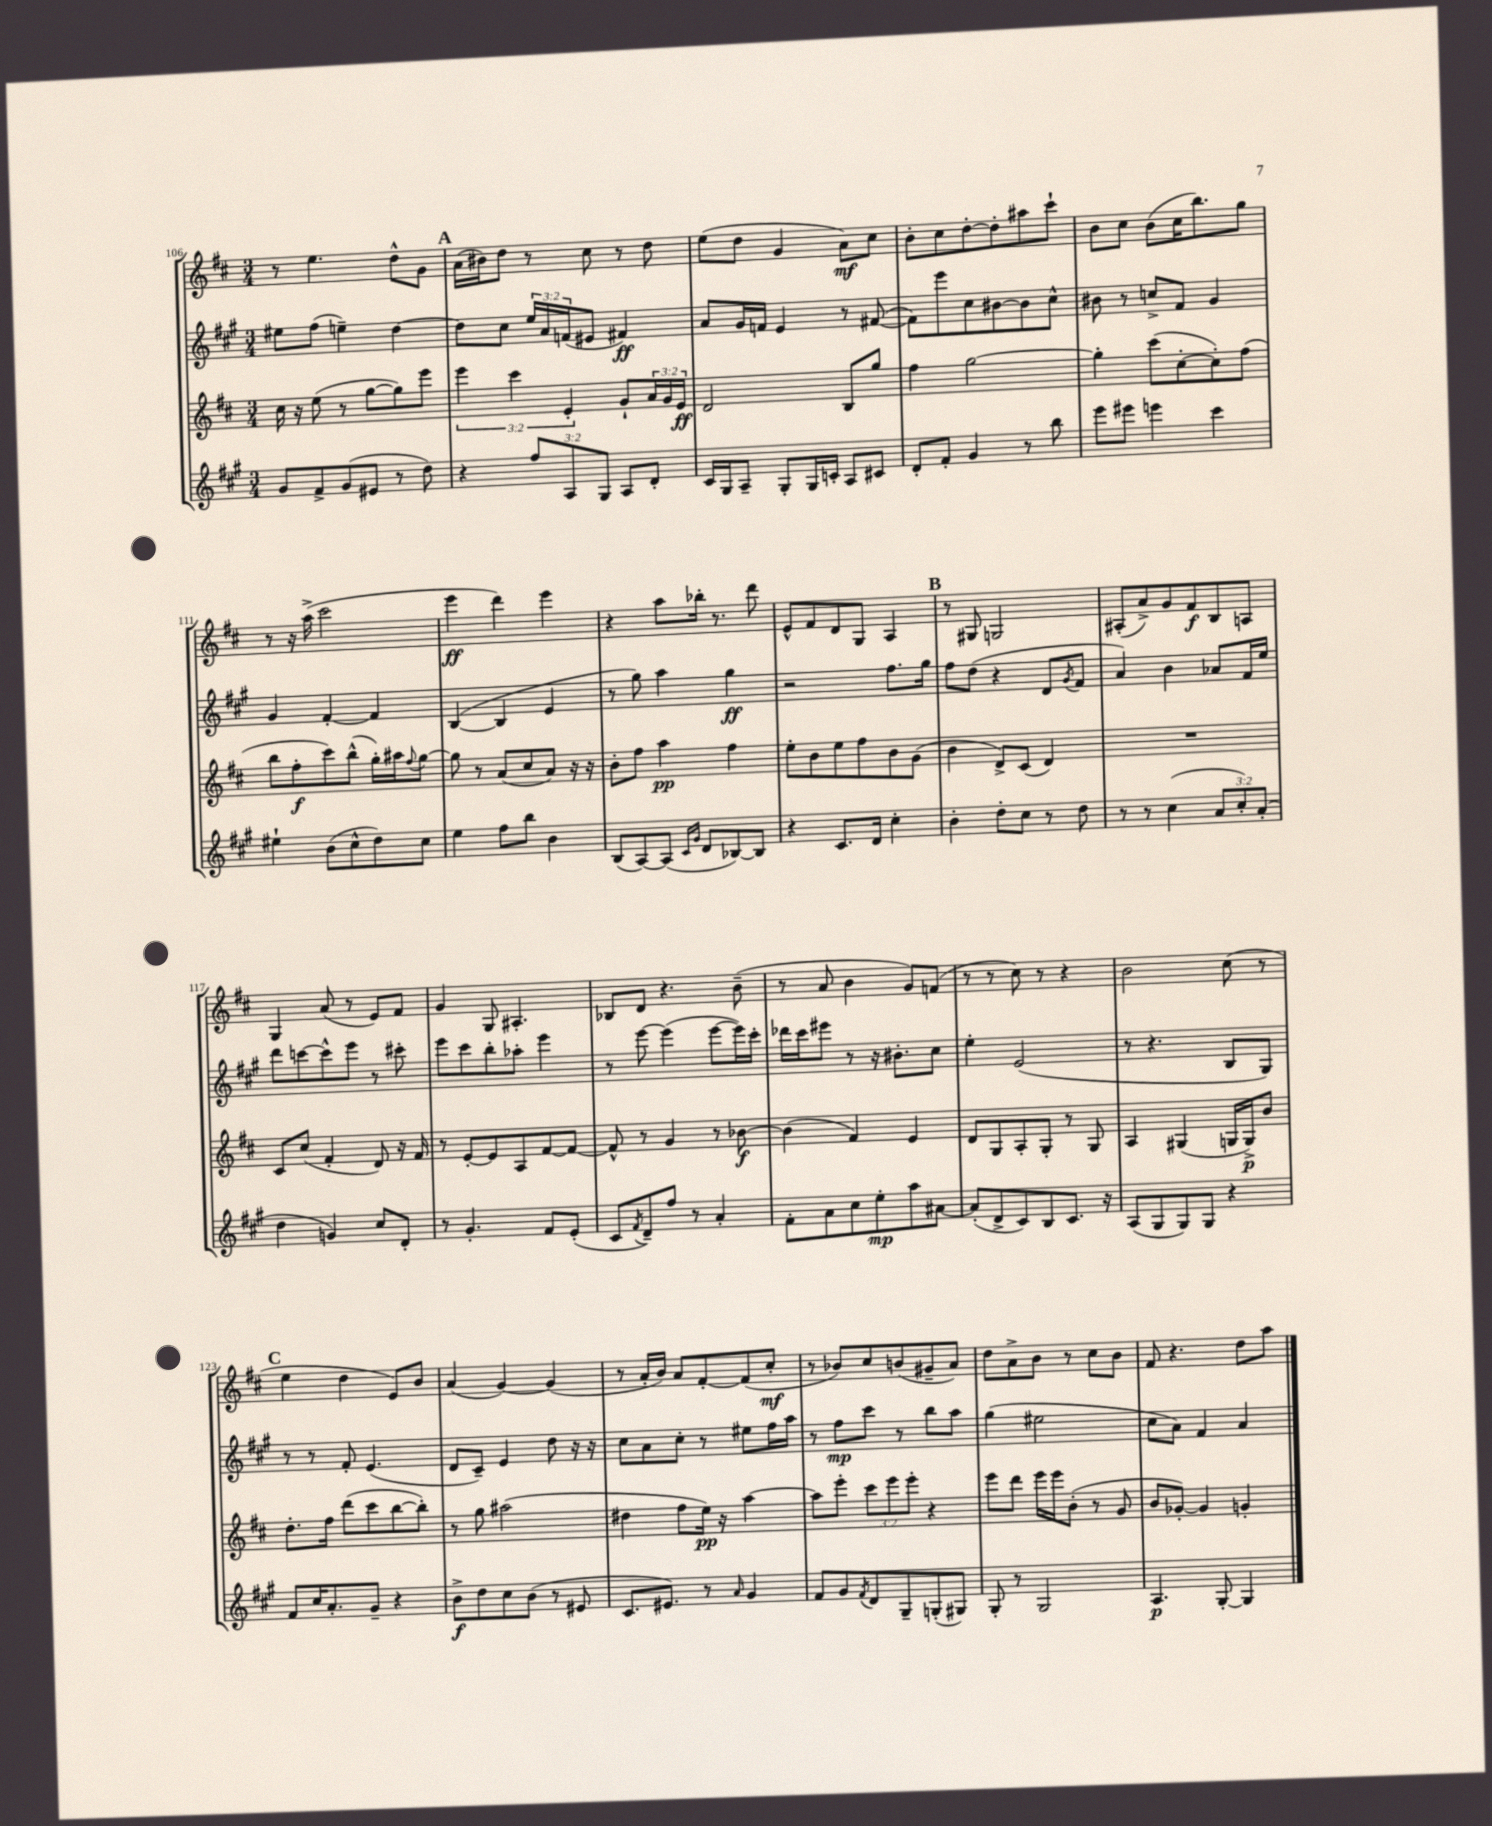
<<
\new StaffGroup <<
\new Staff = "s0" {
    \clef treble \key d \major \numericTimeSignature \time 3/4
    r8 e''4. d''8-^ g'8 |
    \mark \markup { \bold "A" } a'16( bis'16) d''8 r8 cis''8 r8 d''8 |
    e''8( d''8 g'4 a'8\mf) cis''8 |
    b'8-. cis''8 d''8~-. d''8-. ais''8 cis'''8-! |
    b'8 cis''8 b'8( cis''16 b''8.) g''8 |
    r8 r16 a''16->( cis'''2 |
    e'''4\ff d'''4) e'''4 |
    r4 a''8 bes''16-. r8. d'''8 |
    e'8-^ fis'8 d'8 g8 a4 |
    \mark \markup { \bold "B" } r8 gis8 g2 |
    ais8-.( a'8->) g'8 fis'8\f b8 a8 |
    g4 a'8( r8 e'8) fis'8 |
    g'4 g8 ais4.-. |
    bes8 d'8 r4. b'8--( |
    r8 a'8 b'4 g'8) f'8( |
    r8 r8 cis''8) r8 r4 |
    b'2 cis''8( r8 |
    \mark \markup { \bold "C" } e''4 d''4 e'8) b'8 |
    a'4( g'4~) g'4( |
    r8 a'16-. b'16) a'8 fis'8~-. fis'8( cis''8-.\mf |
    r8 bes'8) cis''8 b'8( gis'8-- a'8) |
    d''8 a'8-> b'8 r8 cis''8 b'8 |
    fis'8 r4. d''8 a''8 \bar "|." |
}
\new Staff = "s1" {
    \clef treble \key a \major \numericTimeSignature \time 3/4 \override Staff.TupletNumber.text = #tuplet-number::calc-fraction-text
    eis''8 fis''8( e''4--) d''4~ |
    \mark \markup { \bold "A" } d''8 cis''8 \tuplet 3/2 { e''16 a'16 f'16( } eis'8 fis'4\ff) |
    a'8 gis'16 f'16 e'4 r8 fis'8~( |
    fis'8) e'''8 cis''8 bis'8~ bis'8 cis''8-^ |
    bis'8 r8 c''8-> fis'8 gis'4 |
    gis'4 fis'4~-. fis'4 |
    b4~( b4 e'4 |
    r8 gis''8) a''4 gis''4\ff |
    r2 fis''8. gis''16 |
    \mark \markup { \bold "B" } fis''8 d''8( r4 d'8 \acciaccatura { gis'8 } fis'8 |
    a'4) b'4 aes'8 fis'16 e''16 |
    d'''8 c'''8~ c'''8-^ e'''8 r8 cis'''8-. |
    e'''8 cis'''8 b''8-. aes''8-. e'''4 |
    r8 e'''8~ e'''4( e'''8~ e'''16) cis'''16-. |
    des'''16 cis'''16 eis'''8 r8 r16 bis'8.-. cis''8 |
    e''4-. e'2( |
    r8 r4. b8 gis8) |
    \mark \markup { \bold "C" } r8 r8 fis'8-. e'4.( |
    d'8 cis'8--) e'4 d''8 r16 r16 |
    cis''8 a'8 cis''8-. r8 eis''8 fis''16 a''16 |
    r8 fis''8\mp cis'''8 r8 b''8 a''8 |
    gis''4( eis''2 |
    cis''8 a'8) fis'4 a'4 \bar "|." |
}
\new Staff = "s2" {
    \clef treble \key d \major \numericTimeSignature \time 3/4 \override Staff.TupletNumber.text = #tuplet-number::calc-fraction-text
    cis''16 r16 e''8( r8 g''8~ g''8) e'''8 |
    \mark \markup { \bold "A" } \tuplet 3/2 { e'''4 cis'''4 e'4-. } g'8-! \tuplet 3/2 { a'16 g'16 e'16\ff } |
    d'2 b8 g''8 |
    fis''4 g''2~ |
    g''4-. cis'''8( cis''8~-. cis''8-.) fis''8( |
    b''8 fis''8-.\f cis'''8) b''8-^( g''16-.) ais''16 \appoggiatura { fis''8 } g''8~ |
    g''8 r8 a'8( cis''8 a'8) r16 r16 |
    b'8-. fis''8 a''4\pp fis''4 |
    e''8-. b'8 e''8 fis''8 b'8 g'8( |
    \mark \markup { \bold "B" } b'4 d'8->) cis'8( d'4) |
    R2. |
    cis'8 cis''8( fis'4-. d'8) r16 fis'16 |
    r8 e'8~-. e'8 a8 fis'8~ fis'8~ |
    fis'8-^ r8 g'4 r8 bes'8~\f |
    bes'4( fis'4) e'4 |
    d'8 g8 a8-. g8-. r8 g8 |
    a4 gis4( g16 g16->\p) b'8 |
    \mark \markup { \bold "C" } d''8.-. fis''16 d'''8( cis'''8 b''8~ b''8-.) |
    r8 g''8 ais''2( |
    dis''4 fis''8 e''16\pp) r16 a''4~ |
    a''8 e'''8-. \tuplet 3/2 { cis'''8 e'''8 e'''8-. } r4 |
    e'''8 d'''8 e'''16 e'''16 b'8-.( r8 g'8 |
    b'8 ges'8~-.) ges'4 g'4-. \bar "|." |
}
\new Staff = "s3" {
    \clef treble \key a \major \numericTimeSignature \time 3/4 \override Staff.TupletNumber.text = #tuplet-number::calc-fraction-text
    gis'8 fis'8-> gis'8( eis'8 r8 d''8) |
    \mark \markup { \bold "A" } r4 \tuplet 3/2 { fis''8 a8 gis8 } a8 d'8-. |
    cis'16 gis16 a8-- gis8-. gis16 c'16-. a8 cis'8 |
    d'8-. fis'8-. gis'4 r8 b''8 |
    e'''8 eis'''8 e'''4 cis'''4 |
    eis''4-! b'8( cis''8-^ d''8) cis''8 |
    e''4 fis''8 b''8 b'4 |
    b8( a8~) a8( \grace { cis'16 gis'16 } d'8 bes8~) bes8 |
    r4 cis'8. d'16 cis''4-. |
    \mark \markup { \bold "B" } b'4-. d''8-. cis''8 r8 d''8 |
    r8 r8 cis''4( \tuplet 3/2 { a'8 cis''8-.) a'8-.( } |
    d''4 g'4) cis''8 d'8-. |
    r8 gis'4.-. fis'8 e'8-.( |
    cis'8 \acciaccatura { fis'8 } d'8--) fis''8 r8 a'4-. |
    fis'8-. a'8 cis''8 e''8-.\mp a''8 ais'8~ |
    ais'8-.( d'8-> cis'8) b8 cis'8. r16 |
    a8( gis8 gis8) gis8 r4 |
    \mark \markup { \bold "C" } fis'8 cis''16 a'8.-. gis'8-- r4 |
    b'8->\f d''8 cis''8 b'8( r8 eis'8 |
    cis'8. eis'8.) r8 \grace { a'16 } gis'4 |
    fis'8 gis'8 \acciaccatura { fis'8 } d'8 gis8-- g8-.( gis8) |
    gis8-. r8 gis2 |
    a4.\p gis8~-. gis4 \bar "|." |
}
>>
>>
\layout { \context { \Score currentBarNumber = #106 } }
